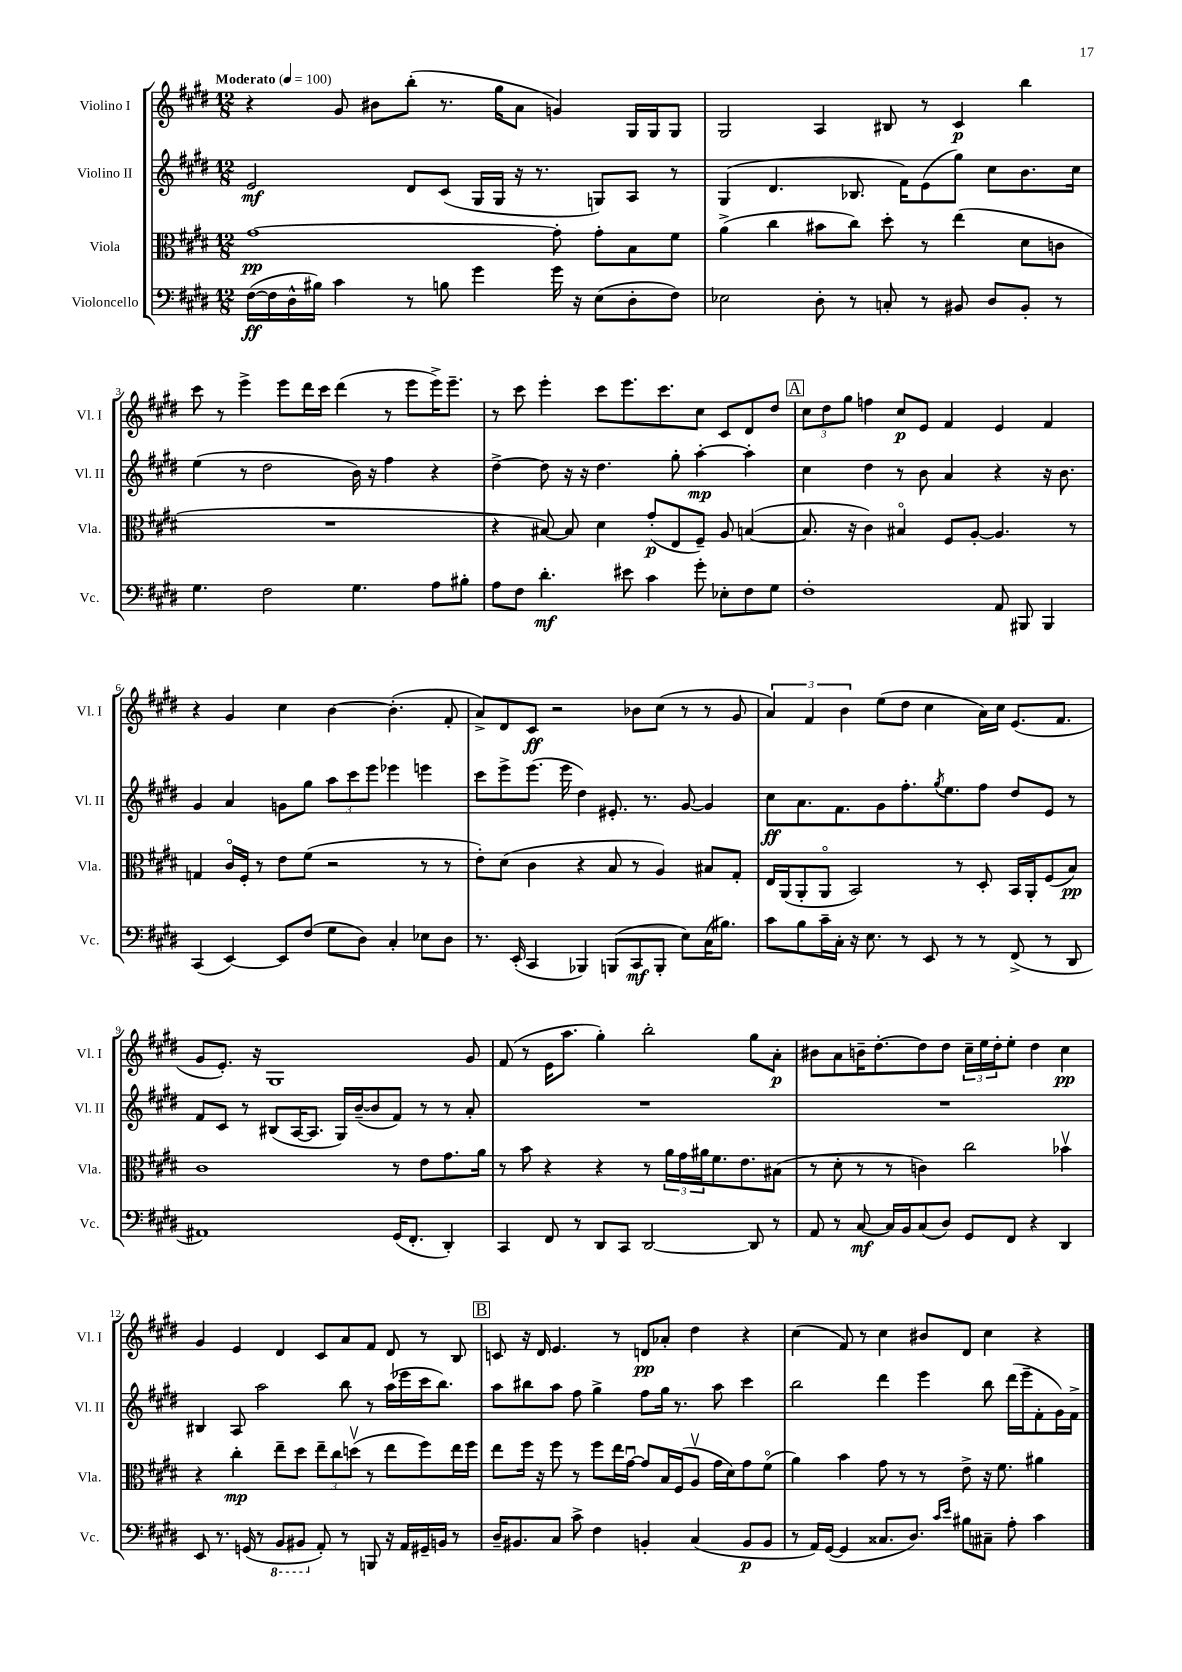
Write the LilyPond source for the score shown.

<<
\new StaffGroup <<
\new Staff = "s0" \with { instrumentName = "Violino I" shortInstrumentName = "Vl. I" } {
    \clef treble \key e \major \numericTimeSignature \time 12/8 \tempo "Moderato" 4 = 100
    r4 gis'8 bis'8 b''8-.( r8. gis''16 a'8 g'4) gis16 gis16 gis8 |
    gis2 a4 bis8 r8 cis'4\p b''4 |
    cis'''8 r8 e'''4-> e'''8 dis'''16 cis'''16 dis'''4( r8 e'''8 e'''16->) e'''8.-- |
    r8 cis'''8 e'''4-. cis'''8 e'''8. cis'''8. cis''8 cis'8 dis'8 dis''8 |
    \mark \markup { \box "A" } \tuplet 3/2 { cis''8 dis''8 gis''8 } f''4 cis''8\p e'8 fis'4 e'4 fis'4 |
    r4 gis'4 cis''4 b'4~ b'4.-.( fis'8-. |
    a'8->) dis'8 cis'8\ff r2 bes'8 cis''8( r8 r8 gis'8 |
    \tuplet 3/2 { a'4) fis'4 b'4 } e''8( dis''8 cis''4 a'16) cis''16 e'8.( fis'8. |
    gis'8 e'8.-.) r16 gis1 gis'8 |
    fis'8( r8 e'16 a''8. gis''4-.) b''2-. gis''8 a'8-.\p |
    bis'8 a'8 b'16-- dis''8.~-. dis''8 dis''8 \tuplet 3/2 { cis''16-- e''16 dis''16-. } e''8-. dis''4 cis''4\pp |
    gis'4 e'4 dis'4 cis'8 a'8 fis'8 dis'8 r8 b8 |
    \mark \markup { \box "B" } c'8 r16 dis'16 e'4. r8 d'8\pp aes'8-. dis''4 r4 |
    cis''4( fis'8) r8 cis''4 bis'8 dis'8 cis''4 r4 \bar "|." |
}
\new Staff = "s1" \with { instrumentName = "Violino II" shortInstrumentName = "Vl. II" } {
    \clef treble \key e \major \numericTimeSignature \time 12/8
    e'2\mf dis'8 cis'8( gis16 gis16 r16 r8. g8) a8 r8 |
    gis4( dis'4. bes8. fis'16) e'8( gis''8) cis''8 b'8. cis''16 |
    e''4( r8 dis''2 b'16) r16 fis''4 r4 |
    dis''4~-> dis''8 r16 r16 dis''4. gis''8-. a''4~-.\mp a''4-. |
    \mark \markup { \box "A" } cis''4 dis''4 r8 b'8 a'4 r4 r16 b'8. |
    gis'4 a'4 g'8 gis''8 \tuplet 3/2 { a''8 cis'''8 e'''8 } ees'''4 e'''4 |
    cis'''8 e'''8-> e'''8.( e'''16 dis''4) eis'8.-. r8. gis'8~ gis'4 |
    cis''8\ff a'8. fis'8. gis'8 fis''8.-. \acciaccatura { gis''8 } e''8. fis''8 dis''8 e'8 r8 |
    fis'8 cis'8 r8 bis8( a16~ a8. gis16) b'16~--( b'8 fis'8) r8 r8 a'8-. |
    R1. |
    R1. |
    bis4 a8 a''2 b''8 r8 a''16( ees'''16 cis'''16 b''8.) |
    \mark \markup { \box "B" } a''8 bis''8 a''8 fis''8 gis''4-> fis''8 gis''16 r8. a''8 cis'''4 |
    b''2 dis'''4 e'''4 b''8 dis'''16( e'''16-- fis'8-. gis'16) fis'16-> \bar "|." |
}
\new Staff = "s2" \with { instrumentName = "Viola" shortInstrumentName = "Vla." } {
    \clef alto \key e \major \numericTimeSignature \time 12/8
    gis'1~\pp gis'8-. gis'8-. b8 fis'8 |
    a'4->( cis''4 bis'8 cis''8) dis''8-. r8 e''4( dis'8 c'8 |
    R1. |
    r4 bis8~) bis8 dis'4 gis'8-.\p( e8 fis8--) a8 b4~( |
    \mark \markup { \box "A" } b8. r16 cis'4) bis4\flageolet fis8 a8~-. a4. r8 |
    g4 cis'16\flageolet fis16-. r8 e'8 fis'8( r2 r8 r8 |
    e'8-.) dis'8( cis'4 r4 b8 r8 a4) bis8 gis8-. |
    e16 a,16( a,8-. a,8\flageolet b,2) r8 dis8-. b,16 a,16-. fis8( b8\pp) |
    cis'1 r8 e'8 gis'8. a'16 |
    r8 b'8 r4 r4 r8 \tuplet 3/2 { a'16 gis'16 ais'16 } fis'8. e'8. bis8( |
    r8 dis'8-. r8 r8 c'4) cis''2 bes'4\upbow |
    r4 cis''4-.\mp e''8-- dis''8 \tuplet 3/2 { e''8-- cis''8 d''8\upbow( } r8 e''8 fis''8) e''16 fis''16 |
    \mark \markup { \box "B" } e''8 fis''16 r16 fis''8 r8 fis''8 e''16 gis'16~\downbow gis'8 b16 fis16( a8\upbow gis'16 dis'16) gis'8 fis'8\flageolet( |
    a'4) b'4 gis'8 r8 r8 e'8-> r16 fis'8. ais'4 \bar "|." |
}
\new Staff = "s3" \with { instrumentName = "Violoncello" shortInstrumentName = "Vc." } {
    \clef bass \key e \major \numericTimeSignature \time 12/8
    fis16~\ff( fis16 dis16-^ bis16) cis'4 r8 b8 gis'4 gis'16 r16 e8( dis8-. fis8) |
    ees2 dis8-. r8 c8-. r8 bis,8 dis8 bis,8-. r8 |
    gis4. fis2 gis4. a8 bis8-. |
    a8 fis8 dis'4.-.\mf eis'8 cis'4 gis'8-. ees8-. fis8 gis8 |
    \mark \markup { \box "A" } fis1-. a,8 bis,,8 bis,,4 |
    cis,4( e,4~) e,8 fis8( gis8 dis8) cis4-. ees8 dis8 |
    r8. e,16-.( cis,4 bes,,4) b,,8( cis,8\mf b,,8-. e8) cis16( bis8.) |
    cis'8 b8 cis'16-- cis16-. r16 e8. r8 e,8 r8 r8 fis,8->( r8 dis,8 |
    ais,1) gis,16( fis,8.-. dis,4-.) |
    cis,4 fis,8 r8 dis,8 cis,8 dis,2~ dis,8 r8 |
    a,8 r8 cis8~\mf cis16 b,16 cis8( dis8) gis,8 fis,8 r4 dis,4 |
    e,8 r8. g,16( r8 \ottava #-1 b,,8 bis,,8 \ottava #0 a,8-.) r8 b,,8 r16 a,16 gis,16-- b,!16 r8 |
    \mark \markup { \box "B" } dis16-- bis,8. cis8 cis'8-> fis4 b,4-. cis4( b,8\p b,8 |
    r8 a,16) gis,16~( gis,4 cisis8. dis8.) \grace { cis'16 e'16 } bis8 cis8-- a8-. cis'4 \bar "|." |
}
>>
>>
